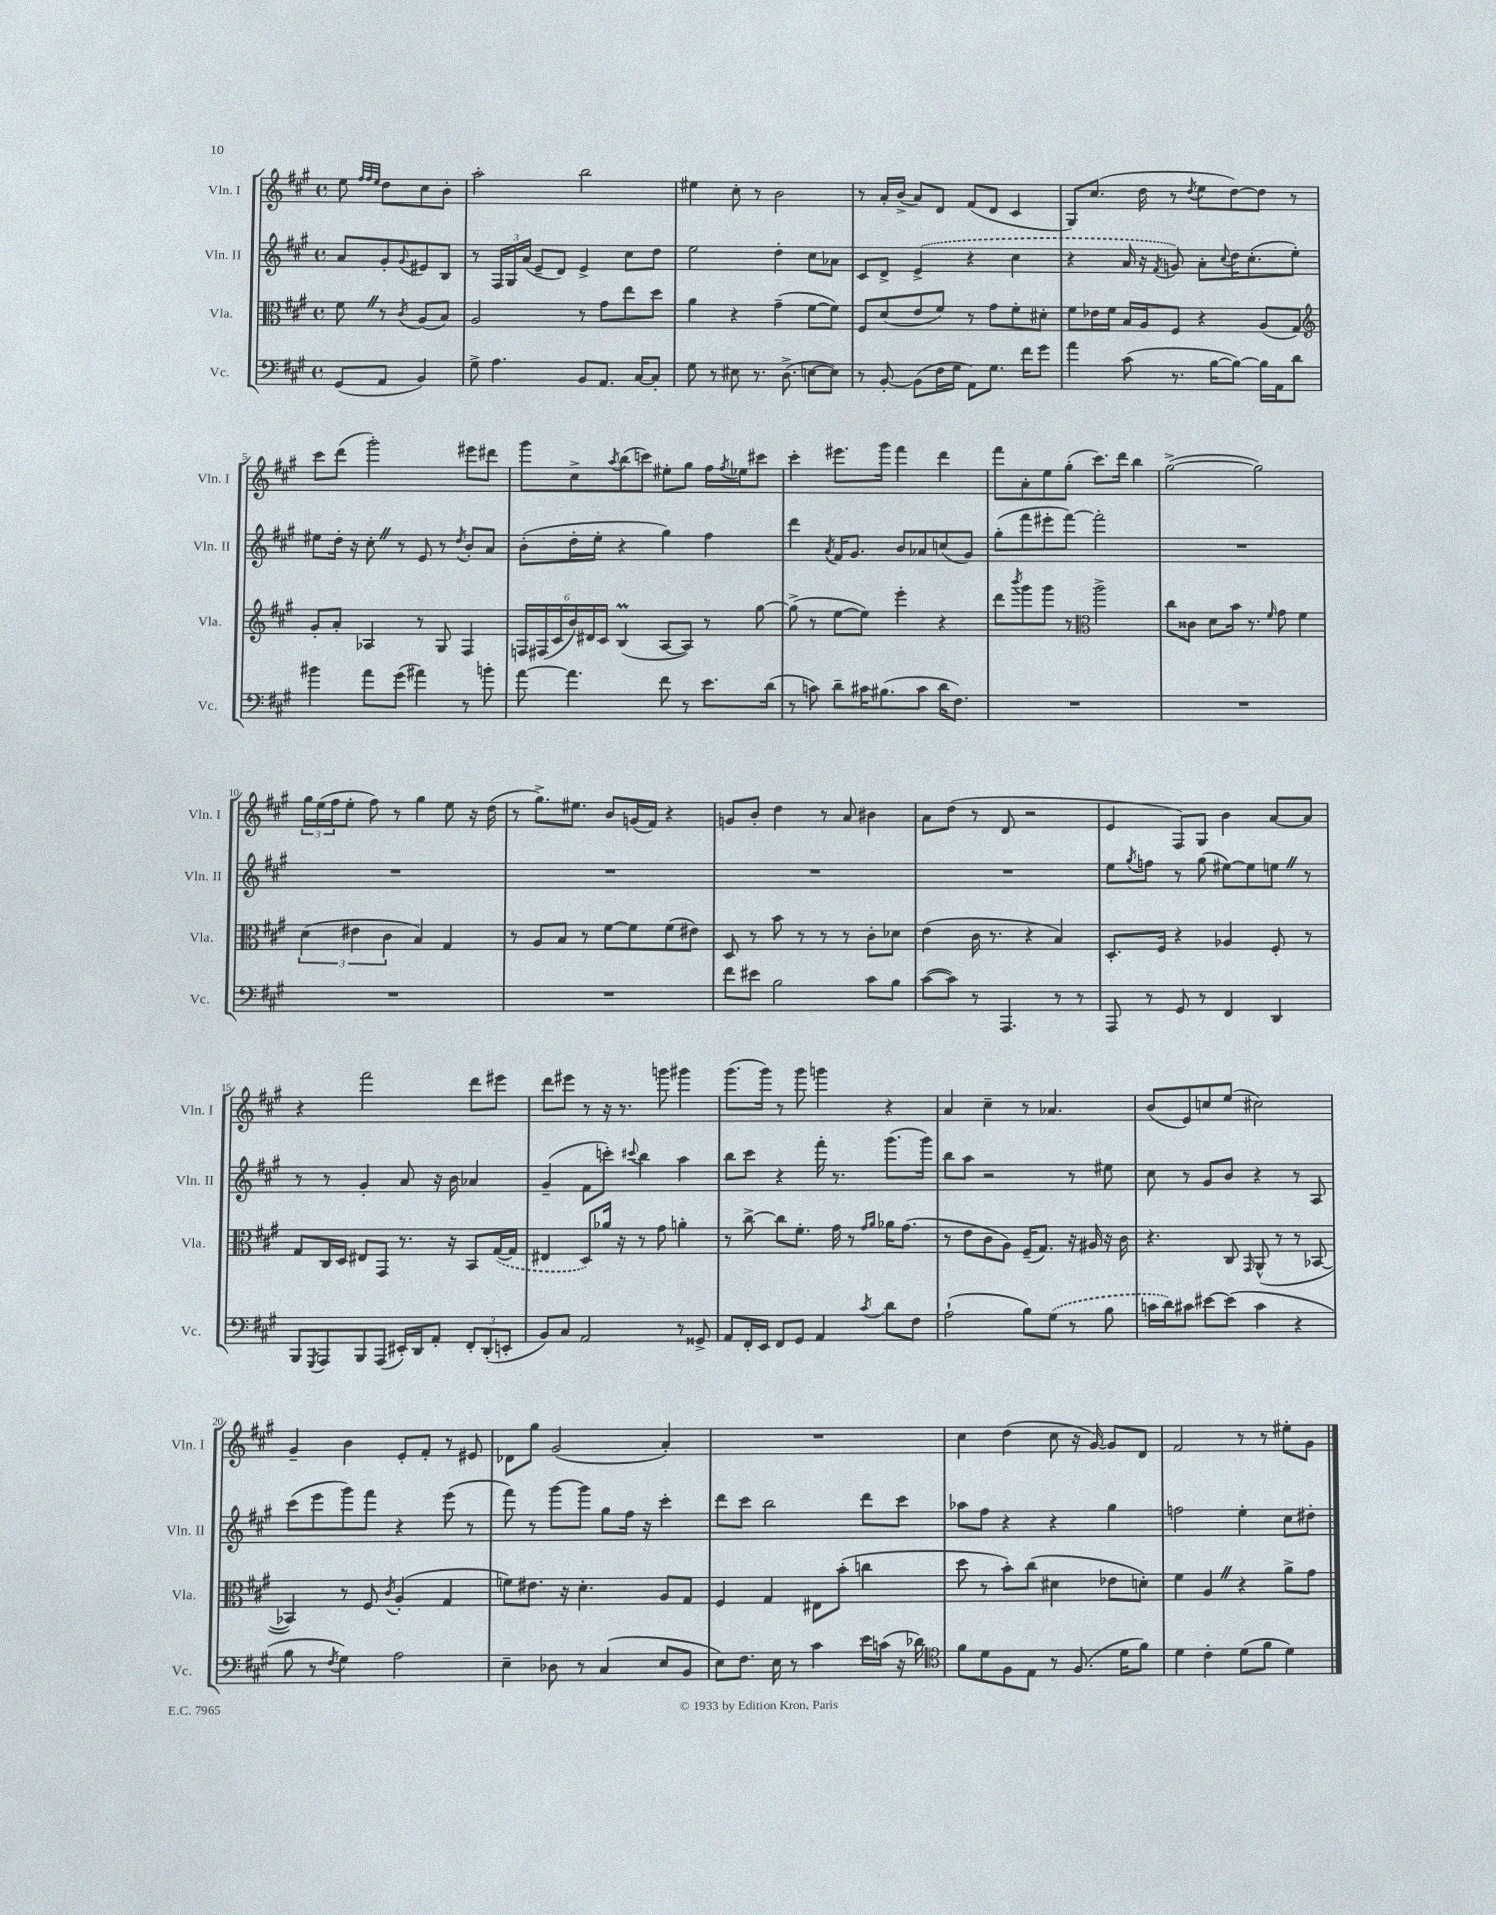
<<
\new StaffGroup <<
\new Staff = "s0" \with { instrumentName = "Vln. I" shortInstrumentName = "Vln. I" } {
    \clef treble \key a \major \defaultTimeSignature \time 4/4 \partial 2
    e''8 \grace { fis''32 fis''32 e''32 } d''8 cis''8 b'8-. |
    a''2-. b''2 |
    eis''4 cis''8-. r8 b'2 |
    r8 a'16-. b'16->( a'8) d'8 fis'8( d'8 cis'4 |
    gis8) cis''8.( d''16 r8 \acciaccatura { d''8 } e''8 d''8~) d''8 r8 |
    cis'''8 d'''8( gis'''2-.) eis'''8 dis'''8 |
    gis'''8 cis''8-> \acciaccatura { a''8 } b''8( c'''8) eis''8-. gis''8 fis''16 \acciaccatura { fis''8 } ees''16 cis'''8 |
    cis'''4-. eis'''8. gis'''16 fis'''4 d'''4 |
    fis'''8 a'8-. e''8 gis''8-.( cis'''8.) d'''16 b''4 |
    gis''2~->( gis''2) |
    \tuplet 3/2 { gis''16 e''16( fis''16 } e''8-. fis''8) r8 gis''4 e''8 r16 d''16( |
    r8 gis''8.->) eis''8. b'8 g'16( fis'16) r4 |
    g'8 b'8-. d''4 r8 a'8 bis'4 |
    a'8 d''8( r8 d'8 r2 |
    e'4 fis8) gis8 b'4 a'8~ a'8 |
    r4 fis'''2 d'''8 eis'''8 |
    d'''8 eis'''8 r8 r16 r8. g'''8 gis'''4 |
    gis'''8.( gis'''16) r8 gis'''8 g'''4 r4 |
    a'4 cis''4-- r8 aes'4. |
    b'8( e'8) c''8 e''8( cis''2) |
    gis'4-- b'4 e'8-. fis'8-. r8 eis'8 |
    des'8 gis''8 gis'2( a'4-.) |
    R1 |
    cis''4 d''4( cis''8 r16 gis'16~) gis'8 d'8 |
    fis'2 r8 r8 eis''8-. gis'8 \bar "|." |
}
\new Staff = "s1" \with { instrumentName = "Vln. II" shortInstrumentName = "Vln. II" } {
    \clef treble \key a \major \defaultTimeSignature \time 4/4 \partial 2
    a'8 gis'8-. \appoggiatura { gis'8 } eis'8 b8 |
    r8 \tuplet 3/2 { fis16 gis16 a'16( } e'8-- d'8) e'4-> cis''8 d''8 |
    e''2 d''4-. cis''8 aes'8 |
    cis'8 d'8-> \once \slurDashed e'4->( r4 cis''4 |
    r4 a'16 r16 \acciaccatura { fis'8 } g'8) a'8-. \appoggiatura { cis''8 } d''16 cis''8.-.( e''8-.) |
    eis''8 d''16-. r16 cis''8-. \once \override BreathingSign.text = \markup { \musicglyph "scripts.caesura.straight" } \breathe r8 e'8 r8 \acciaccatura { d''8 } b'8-. a'8 |
    b'8-.( d''16-. e''16-. r4 gis''4) fis''4 |
    d'''4 \acciaccatura { a'8 } fis'16 gis'8. b'8 aes'8 c''8( gis'8) |
    gis''8-.( fis'''8 eis'''8-. fis'''8~) fis'''2-. |
    R1 |
    R1 |
    R1 |
    R1 |
    R1 |
    e''8 \acciaccatura { gis''8 } f''8 r8 gis''8( eis''8~) eis''8 e''8 \once \override BreathingSign.text = \markup { \musicglyph "scripts.caesura.straight" } \breathe r8 |
    r8 r8 gis'4-. a'8 r16 b'16 aes'4 |
    gis'4--( fis'8 c'''8-.) \appoggiatura { cis'''8 } b''4 a''4 |
    b''8 cis'''8 r4 fis'''16-. r8. gis'''8.( gis'''16) |
    b''8 a''8 r2 r8 eis''8 |
    cis''8 r8 gis'8 b'8 r4 r8 a8 |
    cis'''8( e'''8 gis'''8) fis'''8 r4 e'''8( r8 |
    fis'''8) r8 gis'''8~ gis'''8 gis''8 fis''16 r16 cis'''4-. |
    d'''8 cis'''8 b''2 d'''8 cis'''8 |
    aes''8 fis''8 r4 r4 gis''4 |
    f''2 e''4-. cis''8 dis''8-. \bar "|." |
}
\new Staff = "s2" \with { instrumentName = "Vla." shortInstrumentName = "Vla." } {
    \clef alto \key a \major \defaultTimeSignature \time 4/4 \partial 2
    fis'8 \once \override BreathingSign.text = \markup { \musicglyph "scripts.caesura.straight" } \breathe r8 \acciaccatura { cis'8 } a8( b8) |
    a2 r8 gis'8 e''8 d''8 |
    a'4 r4 gis'4--( fis'8~ fis'8) |
    fis8 d'8( e'8 fis'8) r8 gis'8 fis'8-. dis'8-. |
    fis'8 ees'16 fis'16 b16 a16 fis8 r4 a8( gis8) |
    \clef treble gis'8-. a'8-. aes4 r8 gis8 fis4 |
    \tuplet 6/4 { f16 fis16( cis'16 b'16) dis'16 cis'16 } b4\prall( a8~ a8) r8 gis''8~ |
    gis''8->( r8 e''8~ e''8) e'''4-. r4 |
    d'''8 \acciaccatura { b'''8 } gis'''8 gis'''8 r8 \clef alto a''2-> |
    cis''8 cisis'8 d'8 b'16 r8. \grace { fis'16 } gis'8 fis'4 |
    \tuplet 3/2 { d'4( eis'4 cis'4 } b4) gis4 |
    r8 a8 b8 r8 fis'8~ fis'8 fis'8( eis'8) |
    d8 r8 b'8 r8 r8 r8 cis'8-. des'8 |
    e'4( cis'16 r8. r4 b4) |
    d8.-. fis16 r4 aes4 fis8-. r8 |
    gis8 cis16 d16 eis8 gis,8 r8. r16 b,8 \once \slurDashed gis16~( gis16 |
    eis4 d8) aes'16 r16 r8 gis'8 a'4-. |
    r8 cis''8~-> cis''8 fis'8.-. gis'16 r8 \grace { gis'16 a'16 } aes'16 gis'8.( |
    r8 e'8 cis'8 a8) fis16--( gis8.) r16 ais16 r16 cis'16 |
    r4. cis8 \grace { gis,16 } a,8-^( r8 r8 bes,8~ |
    bes,4) r8 fis8 \acciaccatura { cis'8 } a4-.( gis4 |
    f'8) eis'8. r16 d'4.-. a8 gis8 |
    fis4 gis4 eis8 b'8-.( c''4 |
    d''8 r8 b'8-.) cis''8( dis'4 ees'8 d'8-.) |
    fis'4 a4 \once \override BreathingSign.text = \markup { \musicglyph "scripts.caesura.straight" } \breathe r4 a'8-> gis'8 \bar "|." |
}
\new Staff = "s3" \with { instrumentName = "Vc." shortInstrumentName = "Vc." } {
    \clef bass \key a \major \defaultTimeSignature \time 4/4 \partial 2
    gis,8( a,8 b,4) |
    gis8-> a4. b,8 a,8. cis16~ cis8-. |
    gis8 r8 eis8 r8. d8.->( e8~ e8) |
    r8 b,8~-. b,8( fis16 gis16 a,8) gis8. fis'16 gis'8 |
    a'4 cis'8( r8. b16~ b8~) b16 a,16 d'8 |
    bis'4 a'8 gis'8( ais'4) r8 b'8-. |
    a'8~ a'4. fis'8 r8 e'8. d'16( |
    r8 c'8) d'8-- cis'16 bis8.( cis'8 d'16 fis8.) |
    R1 |
    R1 |
    R1 |
    R1 |
    fis'8 eis'8 b2 cis'8 b8 |
    cis'8~( cis'8) r8 a,,4. r8 r8 |
    a,,8 r8 gis,8 r8 fis,4 d,4 |
    b,,8 \acciaccatura { gis,,8 } a,,8 b,,8 a,,8( eis,16-.) d,16 a,8-. \tuplet 3/2 { fis,8-. d,8-.( e,8-. } |
    b,8) cis8 a,2 r8 gisis,8-> |
    a,8 fis,16-. e,16 fis,8 gis,8 a,4 \acciaccatura { cis'8 } d'8 fis8 |
    a2-!( b8) \once \slurDashed gis8( r8 b8 |
    c'16 d'16) cis'8 eis'8~ eis'8( cis'4 r4 |
    b8 r8 \acciaccatura { fis8 } gis4) a2 |
    e4-- des8 r8 cis4( e8 b,8 |
    e8) fis8. e16 r8 cis'4 e'16 c'16( r16 des'16) |
    \clef tenor fis'8 d'8 fis8 e8 r8 fis8.( d'16 fis'8) |
    d'4 cis'4-. d'8( fis'8 d'4) \bar "|." |
}
>>
>>
